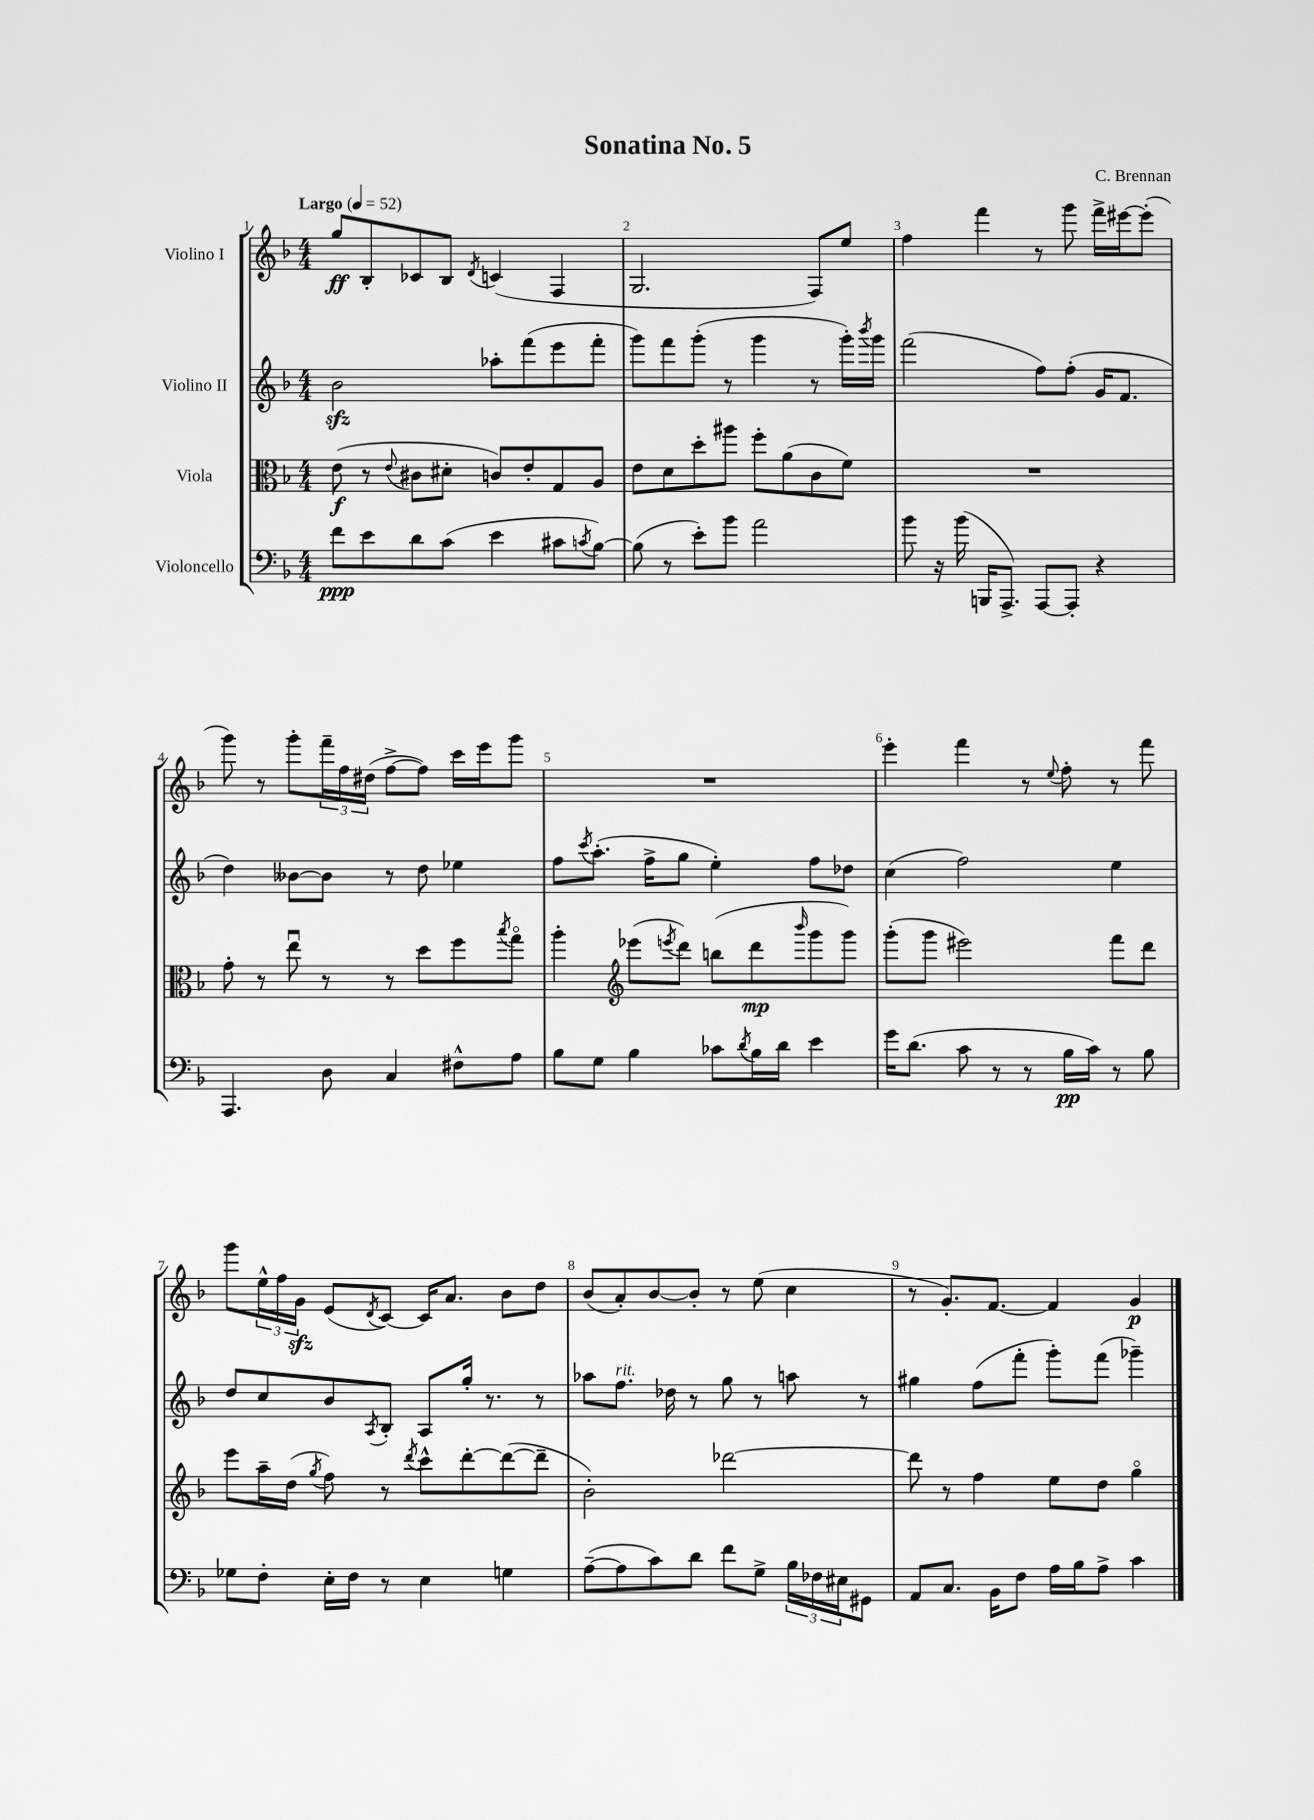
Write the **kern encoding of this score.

**kern	**dynam	**kern	**dynam	**kern	**kern	**dynam
*part4	*part4	*part3	*part3	*part2	*part1	*part1
*staff4	*staff4	*staff3	*staff3	*staff2	*staff1	*staff1
*I"Violoncello	*	*I"Viola	*	*I"Violino II	*I"Violino I	*
*clefF4	*	*clefC3	*	*clefG2	*clefG2	*
*k[b-]	*	*k[b-]	*	*k[b-]	*k[b-]	*
*M4/4	*	*M4/4	*	*M4/4	*M4/4	*
*MM52	*	*MM52	*	*MM52	*MM52	*
=1	=1	=1	=1	=1	=1	=1
!	!	!	!	!	!LO:TX:a:B:t=Largo	!
8f\L	ppp	(8e\	f	2b-zz\	8gg/L	ff
8e\	.	8r	.	.	8B-'/	.
.	.	8qqe/	.	.	.	.
8d\	.	8c#X\L	.	.	8c-X/	.
(8c\J	.	8d#X'\J	.	.	8B-/J	.
.	.	.	.	.	8qd/	.
4e\	.	8cn/L)	.	8aa-X'\L	(4cn/	.
.	.	8e'/	.	(8fff\	.	.
8c#X\L	.	8G/	.	8eee\	4F/	.
8qcn/	.	.	.	.	.	.
[8B-\J)	.	8A/J	.	8fff'\J	.	.
=2	=2	=2	=2	=2	=2	=2
(8B-\]	.	8e\L	.	8ggg\L)	2.G/	.
8r	.	8d\	.	8fff\	.	.
8e'\L)	.	8dd'\	.	(8ggg'\J	.	.
8b-\J	.	8aa#X\J	.	8r	.	.
2a\	.	8ff'\L	.	4ggg\	.	.
.	.	(8a\	.	.	.	.
.	.	8c\	.	8r	8F/L)	.
.	.	8f\J)	.	16ggg'\LL)	8ee/J	.
.	.	.	.	8qbbb-/	.	.
.	.	.	.	16ggg\JJ	.	.
=3	=3	=3	=3	=3	=3	=3
8b-\	.	1r	.	(2fff\	4ff\	.
16r	.	.	.	.	.	.
(16b-\	.	.	.	.	.	.
16BBBn/KL	.	.	.	.	4fff\	.
8.AAA^/J)	.	.	.	.	.	.
[8AAA/L	.	.	.	8ff\L)	8r	.
8AAA'/J]	.	.	.	(8ff'\J	8ggg\	.
4r	.	.	.	16g/KL	16fff^\LL	.
.	.	.	.	8.f/J	[16eee#X\J	.
.	.	.	.	.	(8eee#'\J]	.
!!LO:LB:g=z
=4	=4	=4	=4	=4	=4	=4
4.AAA/	.	8g'\	.	4dd\)	8ggg\)	.
.	.	8r	.	.	8r	.
.	.	8eeu\	.	[8b--X\L	8ggg'\L	.
8D\	.	8r	.	8b--\J]	24fff~\L	.
.	.	.	.	.	24ff\	.
.	.	.	.	.	(24dd#X\JJ	.
4C/	.	8r	.	8r	[8ff^\L	.
.	.	8dd\L	.	8dd\	8ff\J])	.
8F#X^^\L	.	8ff\	.	4ee-X\	16ccc\LL	.
.	.	.	.	.	16eee\J	.
.	.	8qbb-/	.	.	.	.
8A\J	.	8gg\J	.	.	8ggg\J	.
=5	=5	=5	=5	=5	=5	=5
8B-\L	.	4aa'\	.	8ff\L	1r	.
.	.	.	.	8qccc/	.	.
8G\J	.	.	.	(8.aa'\J	.	.
*	*	*clefG2	*	*	*	*
4B-\	.	(8eee-X\L	.	.	.	.
.	.	.	.	16ff^\KL	.	.
.	.	8qeeen/	.	.	.	.
.	.	8ddd\J)	.	8gg\J	.	.
8c-X\L	.	(8bbn\L	.	4ee'\)	.	.
8qd/	.	.	.	.	.	.
16B-\L	.	8ddd\	mp	.	.	.
16d\JJ	.	.	.	.	.	.
.	.	16qqbbb-/	.	.	.	.
4e\	.	8ggg\	.	8ff\L	.	.
.	.	8ggg\J)	.	8dd-X\J	.	.
=6	=6	=6	=6	=6	=6	=6
16g\KL	.	(8ggg'\L	.	(4cc\	4eee'\	.
(8.d\J	.	.	.	.	.	.
.	.	8ggg\J	.	.	.	.
8c\	.	2eee#X\)	.	2ff\)	4fff\	.
8r	.	.	.	.	.	.
8r	.	.	.	.	8r	.
.	.	.	.	.	8qqee/	.
16B-\LL	pp	.	.	.	8ff'\	.
16c\JJ)	.	.	.	.	.	.
8r	.	8fff\L	.	4ee\	8r	.
8B-\	.	8ddd\J	.	.	8fff\	.
!!LO:LB:g=z
=7	=7	=7	=7	=7	=7	=7
8G-X\L	.	8eee\L	.	8dd/L	8ggg\L	.
8F'\J	.	16aa~\L	.	8cc/	24ee^^\L	.
.	.	.	.	.	24ff\	.
.	.	(16dd\JJ	.	.	.	.
.	.	.	.	.	24gzz\JJ	.
.	.	8qgg/	.	.	.	.
16E'\LL	.	8ff\)	.	8b-/	(8e/L	.
16F\JJ	.	.	.	.	.	.
.	.	.	.	8qA/	8qd/	.
8r	.	8r	.	8B-'/J	[8c/J)	.
.	.	8qddd/	.	.	.	.
4E\	.	8ccc^^\L	.	8A/L	16c/KL]	.
.	.	.	.	.	8.a/J	.
.	.	[8ddd'\	.	16gg'/Jk	.	.
.	.	.	.	8.r	.	.
4Gn\	.	(8ddd\_	.	.	8b-\L	.
.	.	8ddd~\J]	.	8r	8dd\J	.
=8	=8	=8	=8	=8	=8	=8
([8A~\L	.	2b-'\)	.	8aa-X\L	(8b-/L	.
!	!	!	!	!LO:TX:a:i:t=rit.	!	!
8A\]	.	.	.	8.ff\J	8a'/)	.
8c\)	.	.	.	.	[8b-/	.
.	.	.	.	16dd-X\	.	.
8d\J	.	.	.	8r	8b-'/J]	.
8f\L	.	[2ddd-X\	.	8gg\	8r	.
8G^\J	.	.	.	8r	(8ee\	.
24B-\LL	.	.	.	8aan\	4cc\	.
24F-X\	.	.	.	.	.	.
24E#X\J	.	.	.	.	.	.
8GG#X\J	.	.	.	8r	.	.
=9	=9	=9	=9	=9	=9	=9
8AA/L	.	8ddd-\]	.	4gg#X\	8r	.
8.C/J	.	8r	.	.	8.g'/L)	.
.	.	4ff\	.	(8ff\L	.	.
16BB-\KL	.	.	.	.	[8.f/J	.
8F\J	.	.	.	8fff'\J	.	.
16A\LL	.	8ee\L	.	8ggg'\L)	4f/]	.
16B-\J	.	.	.	.	.	.
8A^\J	.	8dd\J	.	(8fff\J	.	.
4c\	.	4gg\	.	4ggg-X~\)	4g/	p
==	==	==	==	==	==	==
*-	*-	*-	*-	*-	*-	*-
